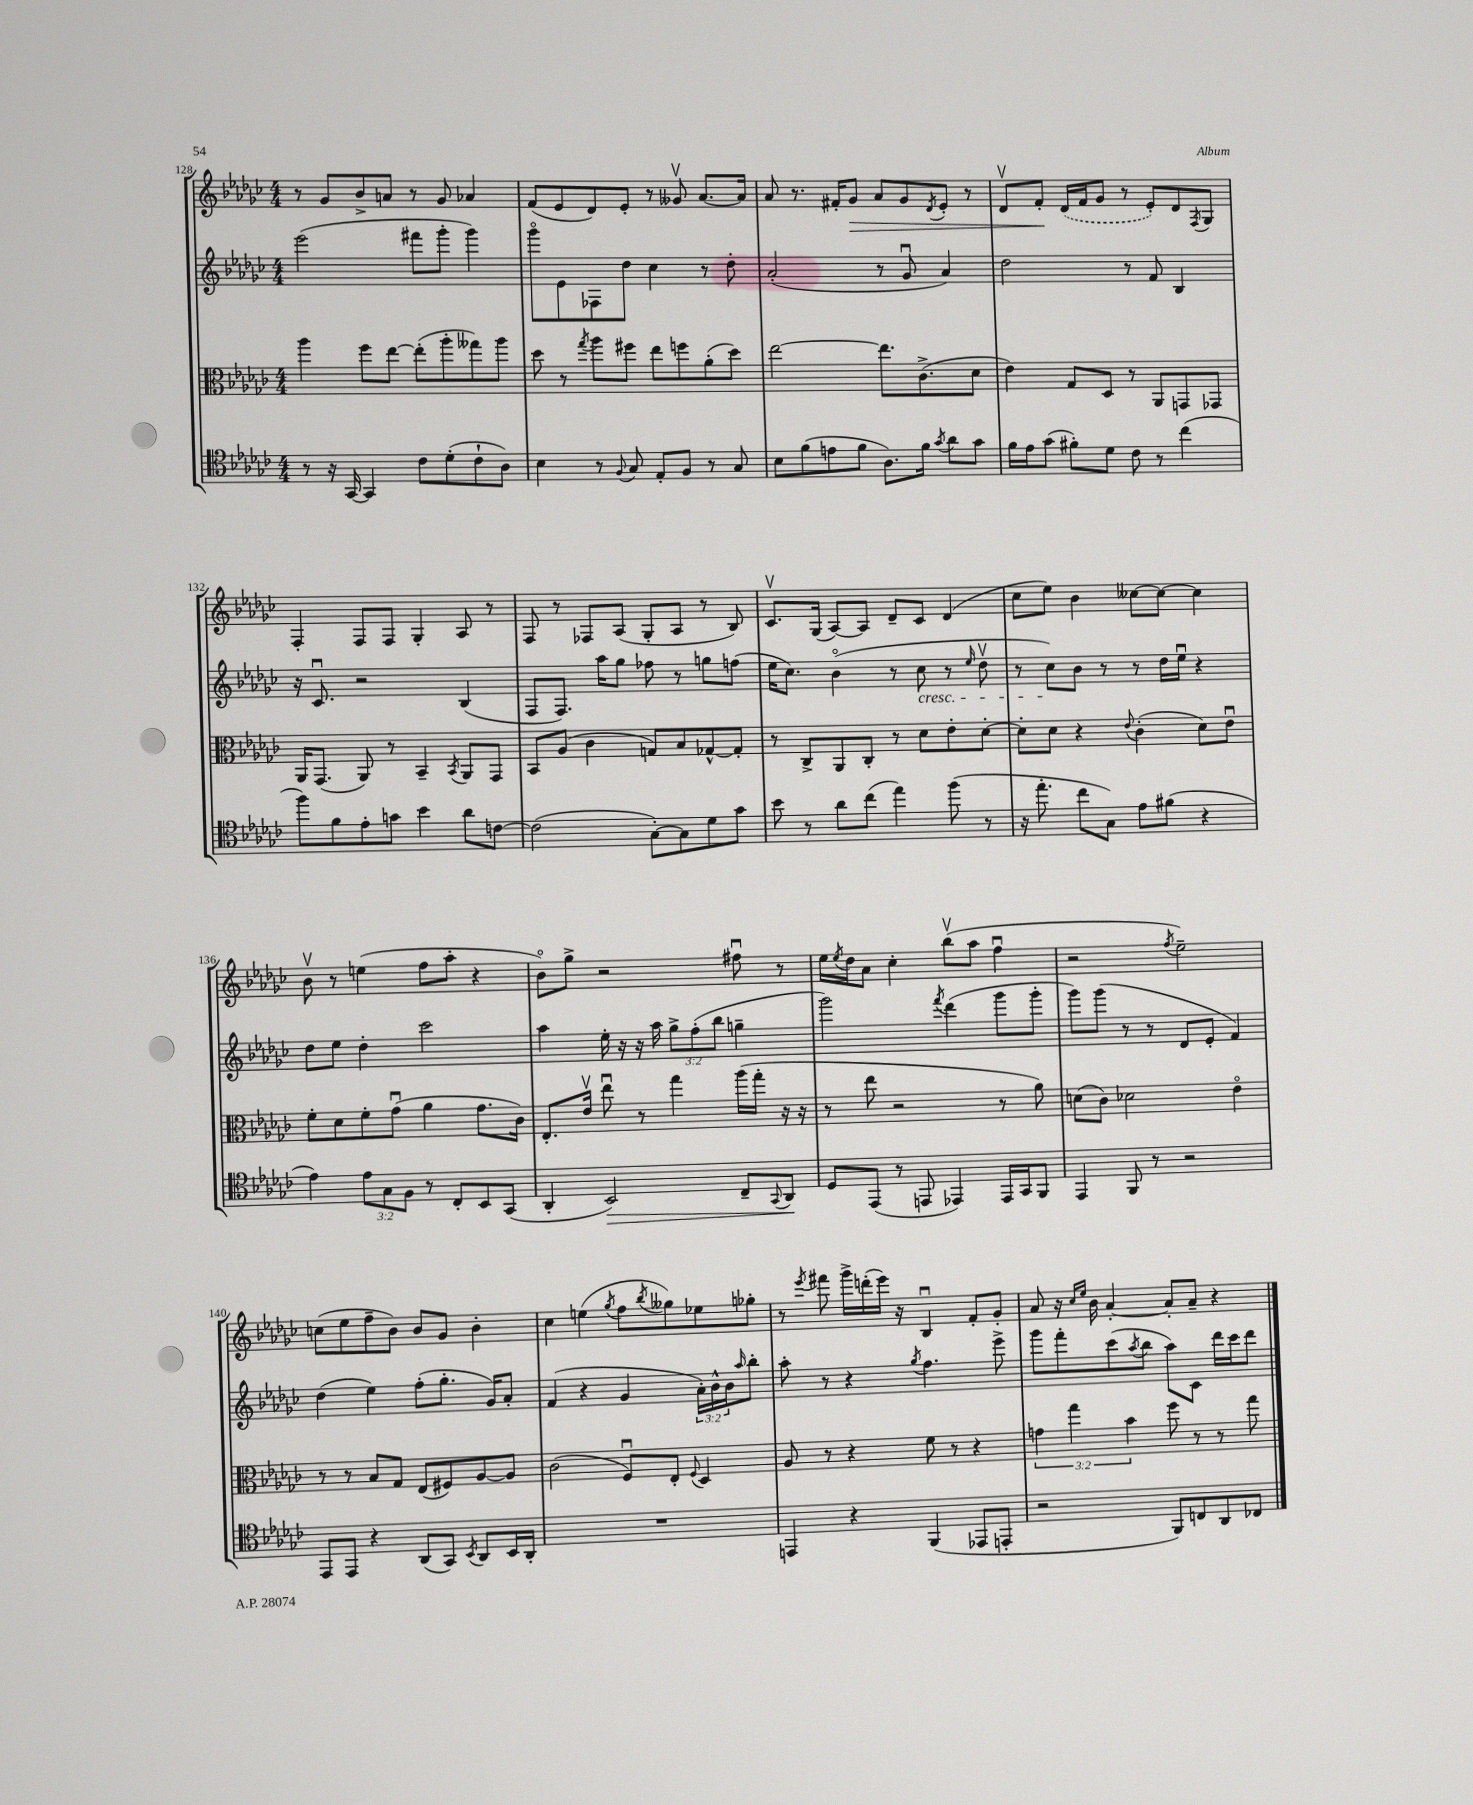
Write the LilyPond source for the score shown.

<<
\new StaffGroup <<
\new Staff = "s0" {
    \clef treble \key ges \major \numericTimeSignature \time 4/4
    r8 ges'8 bes'8-> a'8 r8 ges'8 aes'4 |
    f'8( ees'8 des'8) ees'8-. r8 geses'8\upbow aes'8.~ aes'16 |
    aes'8 r8. fis'16-. ges'8\> aes'8 ges'8 \acciaccatura { des'8 } ees'8-. r8 |
    des'8\upbow f'8-.\! \once \slurDashed des'16( f'16 ges'8 r8 ees'8-.) des'8 \acciaccatura { f8 } ges8 |
    f4-. f8 f8 ges4-. aes8 r8 |
    f8 r8 fes8 aes8( ges8-. aes8 r8 bes8) |
    ces'8.\upbow ges16( aes8~) aes8 des'8-- ces'8 des'4( |
    ces''8 ees''8) bes'4 ceses''8~ ceses''8~ ceses''4 |
    bes'8\upbow r8 e''4( f''8 aes''8-. r4 |
    bes'8\flageolet) ges''8-> r2 fis''8\downbow r8 |
    ees''16 \acciaccatura { ees''8 } des''16 aes'8 ces''4-. bes''8\upbow( aes''8 f''4\downbow |
    r2 \acciaccatura { f''8 } ees''2--) |
    c''8( ees''8 f''8-- bes'8) bes'8 ges'8 bes'4-. |
    ces''4 e''4( \acciaccatura { ges''8 } f''8 \acciaccatura { bes''8 } geses''8) ees''8 ges''8-. |
    r8 \acciaccatura { ees'''8 } fis'''8 ges'''16-> d'''16-.( ees'''16) r16 bes4\downbow f'8-. ges'8-. |
    aes'8 r16 \grace { ces''16 ees''16 } bes'16 aes'4~-. aes'8-. aes'8-- r4 \bar "|." |
}
\new Staff = "s1" {
    \clef treble \key ges \major \numericTimeSignature \time 4/4 \override Staff.TupletNumber.text = #tuplet-number::calc-fraction-text
    ees'''2( fis'''8 ges'''8-. ges'''4) |
    ges'''8\flageolet ees'8 fes8 des''8 ces''4 r8 des''8-. |
    aes'2-.( r8 ges'8\downbow aes'4) |
    des''2 r8 f'8 bes4 |
    r16 ces'8.\downbow r2 bes4( |
    f8 f8.) aes''16 ges''8 fes''8 r8 g''8 f''8( |
    ees''16 ces''8.) bes'4\flageolet( r8 ces''8\cresc r8 \grace { ees''16 } des''8\upbow |
    r8 ces''8\!) bes'8 r8 r8 des''16 ees''16\downbow r4 |
    des''8 ees''8 des''4-. ces'''2 |
    aes''4 ees''16-. r16 r16 aes''16 \tuplet 3/2 { ges''8-> f''8-.( bes''8 } g''4-- |
    ges'''2) \acciaccatura { f'''8 } des'''4( ges'''8 ges'''8-. |
    ges'''8) ges'''8( r8 r8 des'8 ees'8-. f'4) |
    des''4( ees''4) f''8-.( ges''8.-. ges'16) aes'8-. |
    f'4( r4 ges'4 \tuplet 3/2 { aes'16-.) bes'16-^ bes'16 } \grace { aes''16 } bes''8-. |
    aes''8-. r8 r4 \acciaccatura { ges''8 } f''4. ees'''8-> |
    ges'''8 f'''8-. ces'''8( \acciaccatura { aes''8 } bes''8 aes''8) ces'8 des'''16 ces'''16 des'''8 \bar "|." |
}
\new Staff = "s2" {
    \clef alto \key ges \major \numericTimeSignature \time 4/4 \override Staff.TupletNumber.text = #tuplet-number::calc-fraction-text
    aes''4 f''8 ees''8~ ees''8-.( aes''8-. geses''8) aes''8 |
    des''8 r8 \acciaccatura { ges''8 } aes''8 fis''8 ees''8 f''8 aes'8-.( des''8) |
    ees''2~ ees''8. ces'8.->( des'8 |
    ees'4) ges8 des8 r8 aes,8 g,8 ges,8 |
    aes,16 ges,8.( aes,8) r8 bes,4-- \acciaccatura { bes,8 } aes,8 ges,8 |
    bes,8 aes8( ces'4 g8) bes8 ges8~-^ ges8-. |
    r8 ces8-> aes,8 ces8-. r8 des'8 ees'8-. des'8~-. |
    des'8-. des'8 r4 \appoggiatura { ees'8 } ces'4-.( des'8) ees'8\downbow |
    f'8-. des'8 f'8-. ges'8\downbow( aes'4 ges'8. ces'16) |
    ees8.-. ees'16\upbow ees''8\downbow r8 ges''4 aes''16( ges''16-. r16 r16 |
    r8 ees''8 r2 r8 aes'8) |
    d'8( ces'8) des'2 ees'4\flageolet |
    r8 r8 bes8 ges8 ees8( fis8) aes8~ aes8 |
    ces'2( f8\downbow) ees8-. \appoggiatura { f8 } des4 |
    aes8 r8 r4 f'8 r8 r4 |
    \tuplet 3/2 { g'4 ges''4 bes'4 } f''8 r8 r8 ges''8 \bar "|." |
}
\new Staff = "s3" {
    \clef tenor \key ges \major \numericTimeSignature \time 4/4 \override Staff.TupletNumber.text = #tuplet-number::calc-fraction-text
    r8 r16 ges,16~ ges,4 ces'8 des'8-.( ces'8-! aes8) |
    bes4 r8 \appoggiatura { f8 } ges8 ees8-. f8 r8 ges8 |
    bes8 f'8( e'8 f'8 aes8.) f'16 \acciaccatura { ges'8 } aes'8 ges'8 |
    f'16 ees'16 ges'8( fis'8-.) des'8 ces'8 r8 ces''4( |
    f''8) f'8 ees'8-. g'8 bes'4 aes'8 c'8~ |
    c'2( ges8~-.) ges8 des'8 ges'8 |
    bes'8 r8 aes'8 ces''8( ees''4) f''8( r8 |
    r16 ees''8.-. ces''8 ges8) ees'8 fis'8( r4 |
    ees'4) \tuplet 3/2 { ees'8 ges8 f8 } r8 ces8-. bes,8 ges,8( |
    aes,4-. bes,2\>) ces8-- \appoggiatura { ges,8 } aes,8\! |
    des8 ees,8( r8 e,8 ees,4) ees,16 ges,16 f,8 |
    ees,4 f,8 r8 r2 |
    ees,8 ees,8 r4 aes,8( ges,8) \acciaccatura { bes,8 } aes,8 bes,16 aes,16-. |
    R1 |
    e,4 r4 f,4( ees,8 e,8-. |
    r2 f,8) c8 aes,8 ces8 \bar "|." |
}
>>
>>
\layout { \context { \Score currentBarNumber = #128 } }
